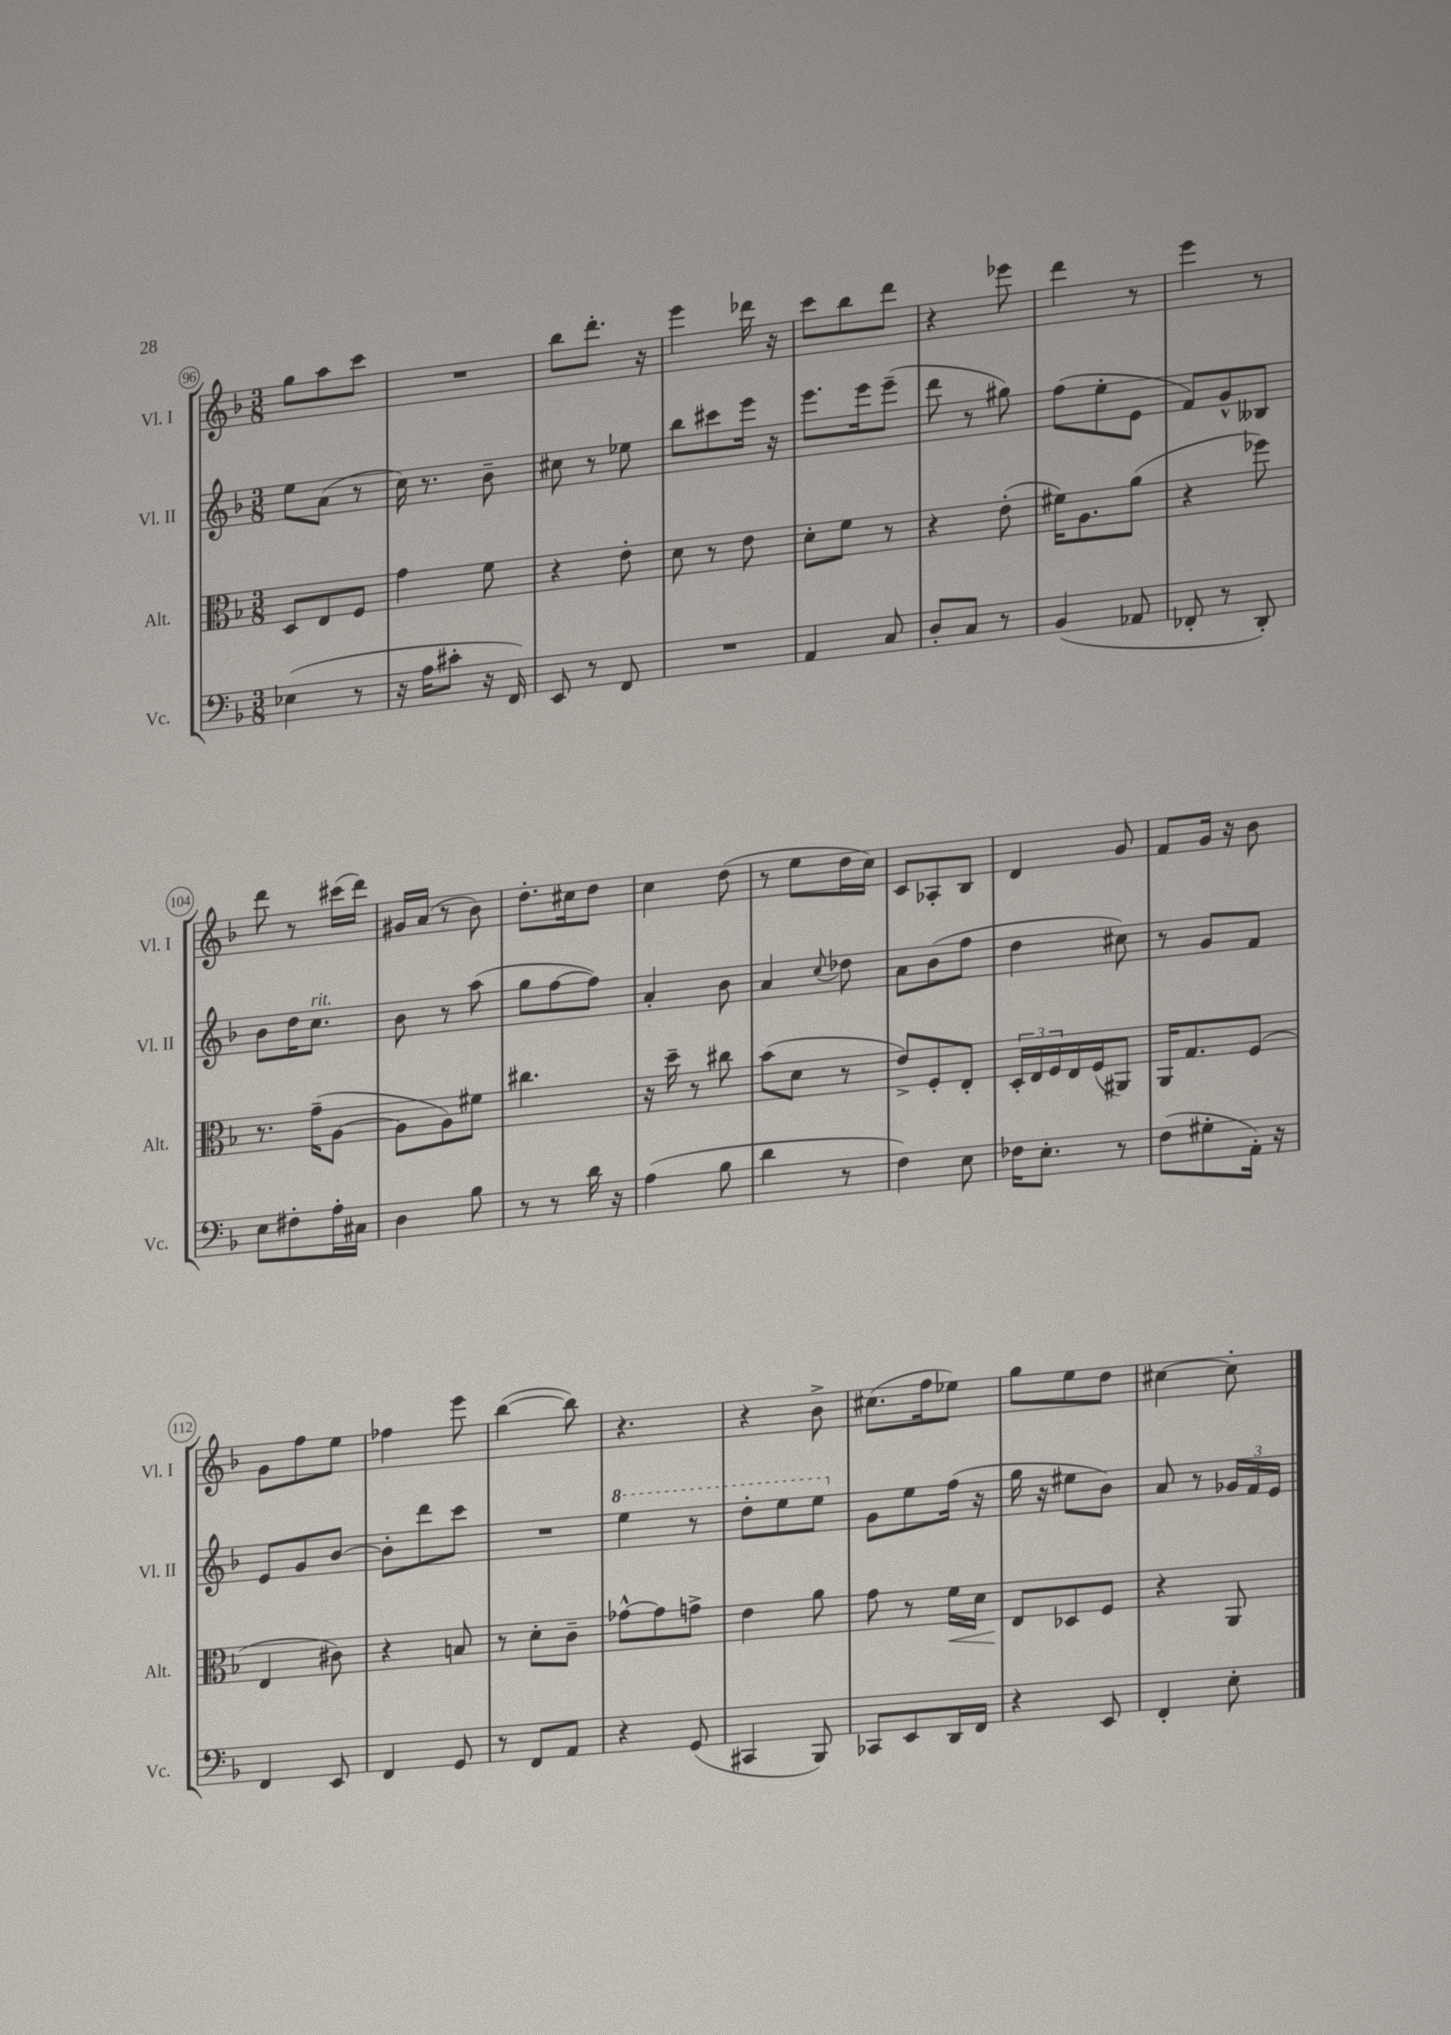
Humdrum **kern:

**kern	**kern	**dynam	**kern	**kern
*part4	*part3	*part3	*part2	*part1
*staff4	*staff3	*staff3	*staff2	*staff1
*I"Vc.	*I"Alt.	*	*I"Vl. II	*I"Vl. I
*I'Vc.	*I'Alt.	*	*I'Vl. II	*I'Vl. I
*clefF4	*clefC3	*	*clefG2	*clefG2
*k[b-]	*k[b-]	*	*k[b-]	*k[b-]
*M3/8	*M3/8	*	*M3/8	*M3/8
=96	=96	=96	=96	=96
(4E-X\	8D/L	.	8ee\L	8gg\L
.	8E/	.	(8a\J	8aa\
8r	8F/J	.	8r	8ccc\J
=97	=97	=97	=97	=97
16r	4g\	.	16cc\)	4.r
16A\KL	.	.	8.r	.
8c#X'\J	.	.	.	.
16r	8f\	.	8b-~\	.
16FF/)	.	.	.	.
=98	=98	=98	=98	=98
8EE/	4r	.	8cc#X\	8bb-\L
8r	.	.	8r	8.ddd'\J
8FF/	8e'\	.	8ee-X\	.
.	.	.	.	16r
=99	=99	=99	=99	=99
4.r	8d\	.	8bb-\L	4eee\
.	8r	.	8ccc#X\	.
.	8e\	.	16eee\Jk	16ddd-X\
.	.	.	16r	16r
=100	=100	=100	=100	=100
4AA/	8d'\L	.	8.eee\L	8ccc\L
.	8f\J	.	.	8bb-\
.	.	.	16eee\k	.
8C/	8r	.	(8eee~\J	8ddd\J
=101	=101	=101	=101	=101
8D'/L	4r	.	8ddd\	4r
8C/J	.	.	8r	.
8r	(8e'\	.	8gg#X\)	8eee-X\
=102	=102	=102	=102	=102
(4BB-/	16f#X\KL)	.	(8ff\L	4ddd\
.	8.A\	.	.	.
.	.	.	8ee'\	.
8AA-X/	(8a\J	.	8e\J	8r
=103	=103	=103	=103	=103
8FF-X'/	4r	.	8f/L)	4eee\
8r	.	.	8g^^/	.
8DD'/)	8ff-X\)	.	8B--X/J	8r
!!LO:LB:g=z
=104	=104	=104	=104	=104
8E\L	8.r	.	8b-\L	8ddd\
8F#X'\	.	.	16dd\K	8r
!	!	!	!LO:TX:a:i:t=rit.	!
.	(16g~\KL	.	8.cc\J	.
16A'\L	[8A\J	.	.	(16ccc#X\LL
16C#X\JJ	.	.	.	16ddd\JJ)
=105	=105	=105	=105	=105
4D\	8A\L]	.	8b-\	16g#X/LL
.	.	.	.	(16a/JJ
.	8A\)	.	8r	8r
8B-\	8f#X\J	.	(8aa\	8b-\)
=106	=106	=106	=106	=106
8r	4.cc#X\	.	8gg\L	8.dd'\L
8r	.	.	[8ff\	.
.	.	.	.	16cc#X\k
16d\	.	.	8ff\J])	8dd\J
16r	.	.	.	.
=107	=107	=107	=107	=107
(4A\	16r	.	4a'/	4cc\
.	16dd~\	.	.	.
.	8r	.	.	.
8B-\	8cc#X\	.	8b-\	(8dd\
=108	=108	=108	=108	=108
4d\	(8b-\L	.	4a/	8r
.	8d\J	.	.	8ee\L
.	.	.	8qqcc/	.
8r	8r	.	8dd-X\	16dd\L
.	.	.	.	16cc\JJ)
=109	=109	=109	=109	=109
4F\)	8e^/L)	.	8a\L	8c/L
.	8F'/	.	(8b-\	8A-X'/
8E\	8E'/J	.	8ff\J	8B-/J
=110	=110	=110	=110	=110
16F-X\KL	24D'/LL	.	4dd\	4d/
.	24E/	.	.	.
8.E'\J	.	.	.	.
.	24F/	.	.	.
.	16E/	.	.	.
.	(16F/J	.	.	.
8r	8AA#X/J)	.	8cc#X\)	8g/
=111	=111	=111	=111	=111
(8F\L	16AA/KL	.	8r	8f/L
.	8.G/	.	.	.
8G#X'\	.	.	8g/L	16g/Jk
.	.	.	.	16r
16AA'\Jk)	(8F/J	.	8f/J	8b-\
16r	.	.	.	.
!!LO:LB:g=z
=112	=112	=112	=112	=112
4FF/	4E/	.	8e/L	8g\L
.	.	.	8g/	8ff\
8EE/	8c#X\)	.	[8b-/J	8ee\J
=113	=113	=113	=113	=113
4FF/	4r	.	8b-'\L]	4ff-X\
.	.	.	8ddd\	.
8GG/	8Bn/	.	8ccc\J	8eee\
=114	=114	=114	=114	=114
8r	8r	.	4.r	([4bb-\
8FF/L	8d'\L	.	.	.
8AA/J	8c~\J	.	.	8bb-\])
=115	=115	=115	=115	=115
*	*	*	*8va	*
4r	[8g-X^^\L	.	4eee\	4.r
.	8g-\]	.	.	.
(8GG/	8gn^\J	.	8r	.
=116	=116	=116	=116	=116
4CC#X/	4e\	.	8ddd'\L	4r
.	.	.	8eee\	.
8BBB-/)	8a\	.	8eee\J	8b-^\
=117	=117	=117	=117	=117
*	*	*	*X8va	*
8CC-X/L	8g\	.	8g\L	(8.cc#X\L
8EE/	8r	.	8ee\	.
.	.	.	.	16ff\k
!	!	!LO:HP:b	!	!
16DD/L	16f\LL	<	(16ff\Jk	8ee-X\J)
16FF/JJ	16d\JJ	.	16r	.
=118	=118	=118	=118	=118
4r	8E/L	.	16gg\	8gg\L
.	.	.	16r	.
.	8D-X/	[	8ee#X\L	8ee\
8EE/	8F/J	.	8b-\J)	8dd\J
=119	=119	=119	=119	=119
4FF'/	4r	.	8a/	[4cc#X\
.	.	.	8r	.
8E'\	8AA/	.	24g-X/LL	8cc#'\]
.	.	.	24f/	.
.	.	.	24e/JJ	.
==	==	==	==	==
*-	*-	*-	*-	*-
